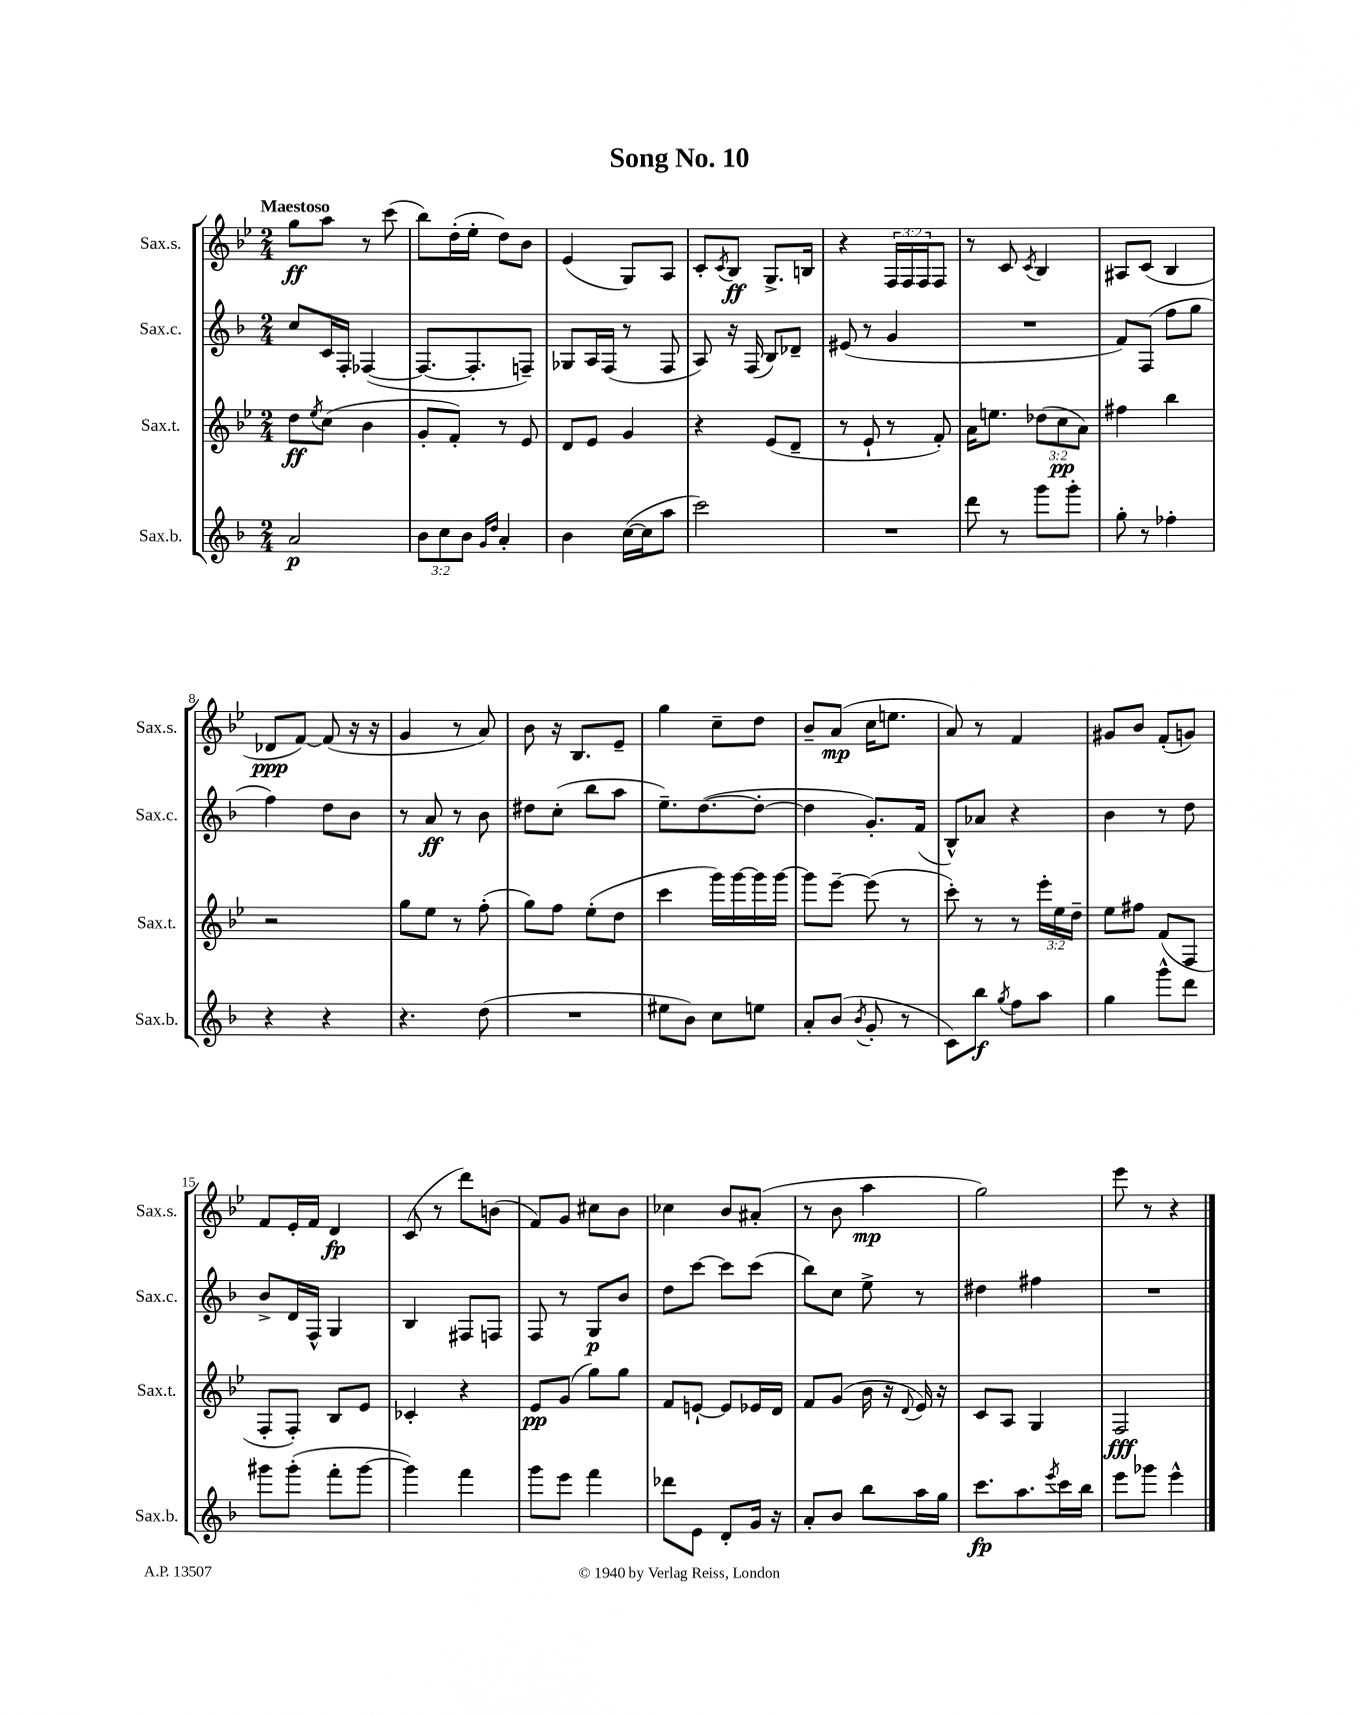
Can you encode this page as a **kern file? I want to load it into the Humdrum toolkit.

**kern	**kern	**kern	**kern
*staff4	*staff3	*staff2	*staff1
*clefG2	*clefG2	*clefG2	*clefG2
*k[b-]	*k[b-e-]	*k[b-]	*k[b-e-]
*M2/4	*M2/4	*M2/4	*M2/4
2a/	8dd\L	8cc/L	8gg\L
.	8qee-/	.	.
.	(8cc\J	16c/L	8aa\J
.	.	16F'/JJ	.
.	4b-\	([4F-/	8r
.	.	.	(8ccc\
=	=	=	=
12b-\L	8g'/L	8.F-/_L	8bb-\L)
12cc\	.	.	.
.	8f'/J)	.	(16dd'\L
12b-\J	.	.	.
.	.	8.F-'/]	16ee-'\JJ
16qqg/LL	.	.	.
16qqdd/JJ	.	.	.
4a'/	8r	.	8dd\L)
.	8e-/	8F~/J)	8b-\J
=	=	=	=
4b-\	8d/L	8G-/L	(4e-/
.	8e-/J	16A/L	.
.	.	(16F/JJ	.
([16cc\LL	4g/	8r	8G/L)
16cc\]J	.	.	.
8aa\J	.	8F/	8A/J
=	=	=	=
2ccc\)	4r	8A/)	8c'/L
.	.	.	8qc/
.	.	16r	8B-/J
.	.	(16F/	.
.	(8e-/L	8B-/L)	8.G^/L
.	8d~/J	8d-~/J	.
.	.	.	16B/Jk
=	=	=	=
2r	8r	(8e#/	4r
.	8e-`/	8r	.
.	8r	4g/	24F/LL
.	.	.	24F/
.	.	.	24F/J
.	8f'/)	.	8F/J
=	=	=	=
8ddd\	16a\LK	2r	8r
.	8.ee\J	.	.
8r	.	.	8c/
.	.	.	8qc/
8ggg\L	(12dd-\L	.	4B-/
.	12cc\	.	.
8ggg'\J	.	.	.
.	12a\J)	.	.
=	=	=	=
8gg'\	4ff#\	8f/L)	8A#/L
8r	.	(8F/J	(8c/J
4ff-'\	4bb-\	8ff\L	4B-/
.	.	8gg\J	.
=	=	=	=
4r	2r	4ff\)	8d-/L
.	.	.	[8f/J)
4r	.	8dd\L	(8f/]
.	.	8b-\J	16r
.	.	.	16r
=	=	=	=
4.r	8gg\L	8r	4g/
.	8ee-\J	8a/	.
.	8r	8r	8r
(8dd\	(8ff'\	8b-\	8a/)
=	=	=	=
2r	8gg\L)	8dd#\L	8b-\
.	8ff\J	(8cc'\J	16r
.	.	.	8.B-/L
.	(8ee-'\L	8bb-\L	.
.	8dd\J	8aa\J	8e-~/J
=	=	=	=
8ee#\L	4ccc\	8.ee~\L)	4gg\
8b-\J)	.	.	.
.	.	([8.dd\	.
8cc\L	16ggg\LL)	.	8cc~\L
.	[16ggg\	.	.
8ee\J	16ggg\]	8dd'\_J	8dd\J
.	[16ggg\JJ	.	.
=	=	=	=
8a'/L	8ggg\]L	4dd\]	8b-~/L
(8b-/J	[8eee-~\J	.	(8a/J
8qb-/	.	.	.
8g'/	(8eee-\]	8.g'/L)	16cc\LK
.	.	.	8.ee\J
8r	8r	.	.
.	.	(16f/Jk	.
=	=	=	=
8c\L)	8ccc'\)	8B-^^/L)	8a/)
8bb-\J	8r	8a-/J	8r
8qgg/	.	.	.
8ff\L	8r	4r	4f/
8aa\J	24eee-'\LL	.	.
.	24ee-\	.	.
.	24dd~\JJ	.	.
=	=	=	=
4gg\	8ee-\L	4b-\	8g#/L
.	8ff#\J	.	8b-/J
8ggg^^\L	(8f/L	8r	(8f'/L
8ddd\J	8F/J	8dd\	8g/J)
=	=	=	=
8ggg#\L	8F'/L	8b-^/L	8f/L
(8ggg#'\J	8F'/J)	16d/L	16e-'/L
.	.	16F^^/JJ	16f/JJ
8fff'\L	8B-/L	4G/	4d/
[8ggg#\J	8e-/J	.	.
=	=	=	=
4ggg#\])	4c-'/	4B-/	(8c/
.	.	.	8r
4fff\	4r	8F#/L	8ddd\L)
.	.	8F/J	(8b\J
=	=	=	=
8ggg\L	8e-/L	8F/	8f/L)
8eee\J	(8g/J	8r	8g/J
4fff\	8gg\L)	8G/L	8cc#\L
.	8gg\J	8b-/J	8b-\J
=	=	=	=
8ddd-\L	8f/L	8dd\L	4cc-\
8e\J	[8e`/J	[8ccc\J	.
8d'/L	8e/]L	8ccc\]L	8b-/L
16g/Jk	16e-/L	(8ccc\J	(8a#'/J
16r	16d/JJ	.	.
=	=	=	=
8a'/L	8f/L	8bb-\L)	8r
8b-/J	(8g/J	8cc\J	8b-\
8bb-\L	16b-\	8ee^\	4aa\
.	16r	.	.
.	8qqd/	.	.
16aa\L	16e-/)	8r	.
16gg\JJ	16r	.	.
=	=	=	=
8.ccc\L	8c/L	4dd#\	2gg\)
.	8A/J	.	.
8.aa\	.	.	.
.	4G/	4ff#\	.
8qeee/	.	.	.
16ccc\L	.	.	.
16bb-\JJ	.	.	.
=	=	=	=
8eee\L	2F/	2r	8eee-\
8ggg-\J	.	.	8r
4eee^^\	.	.	4r
==	==	==	==
*-	*-	*-	*-
